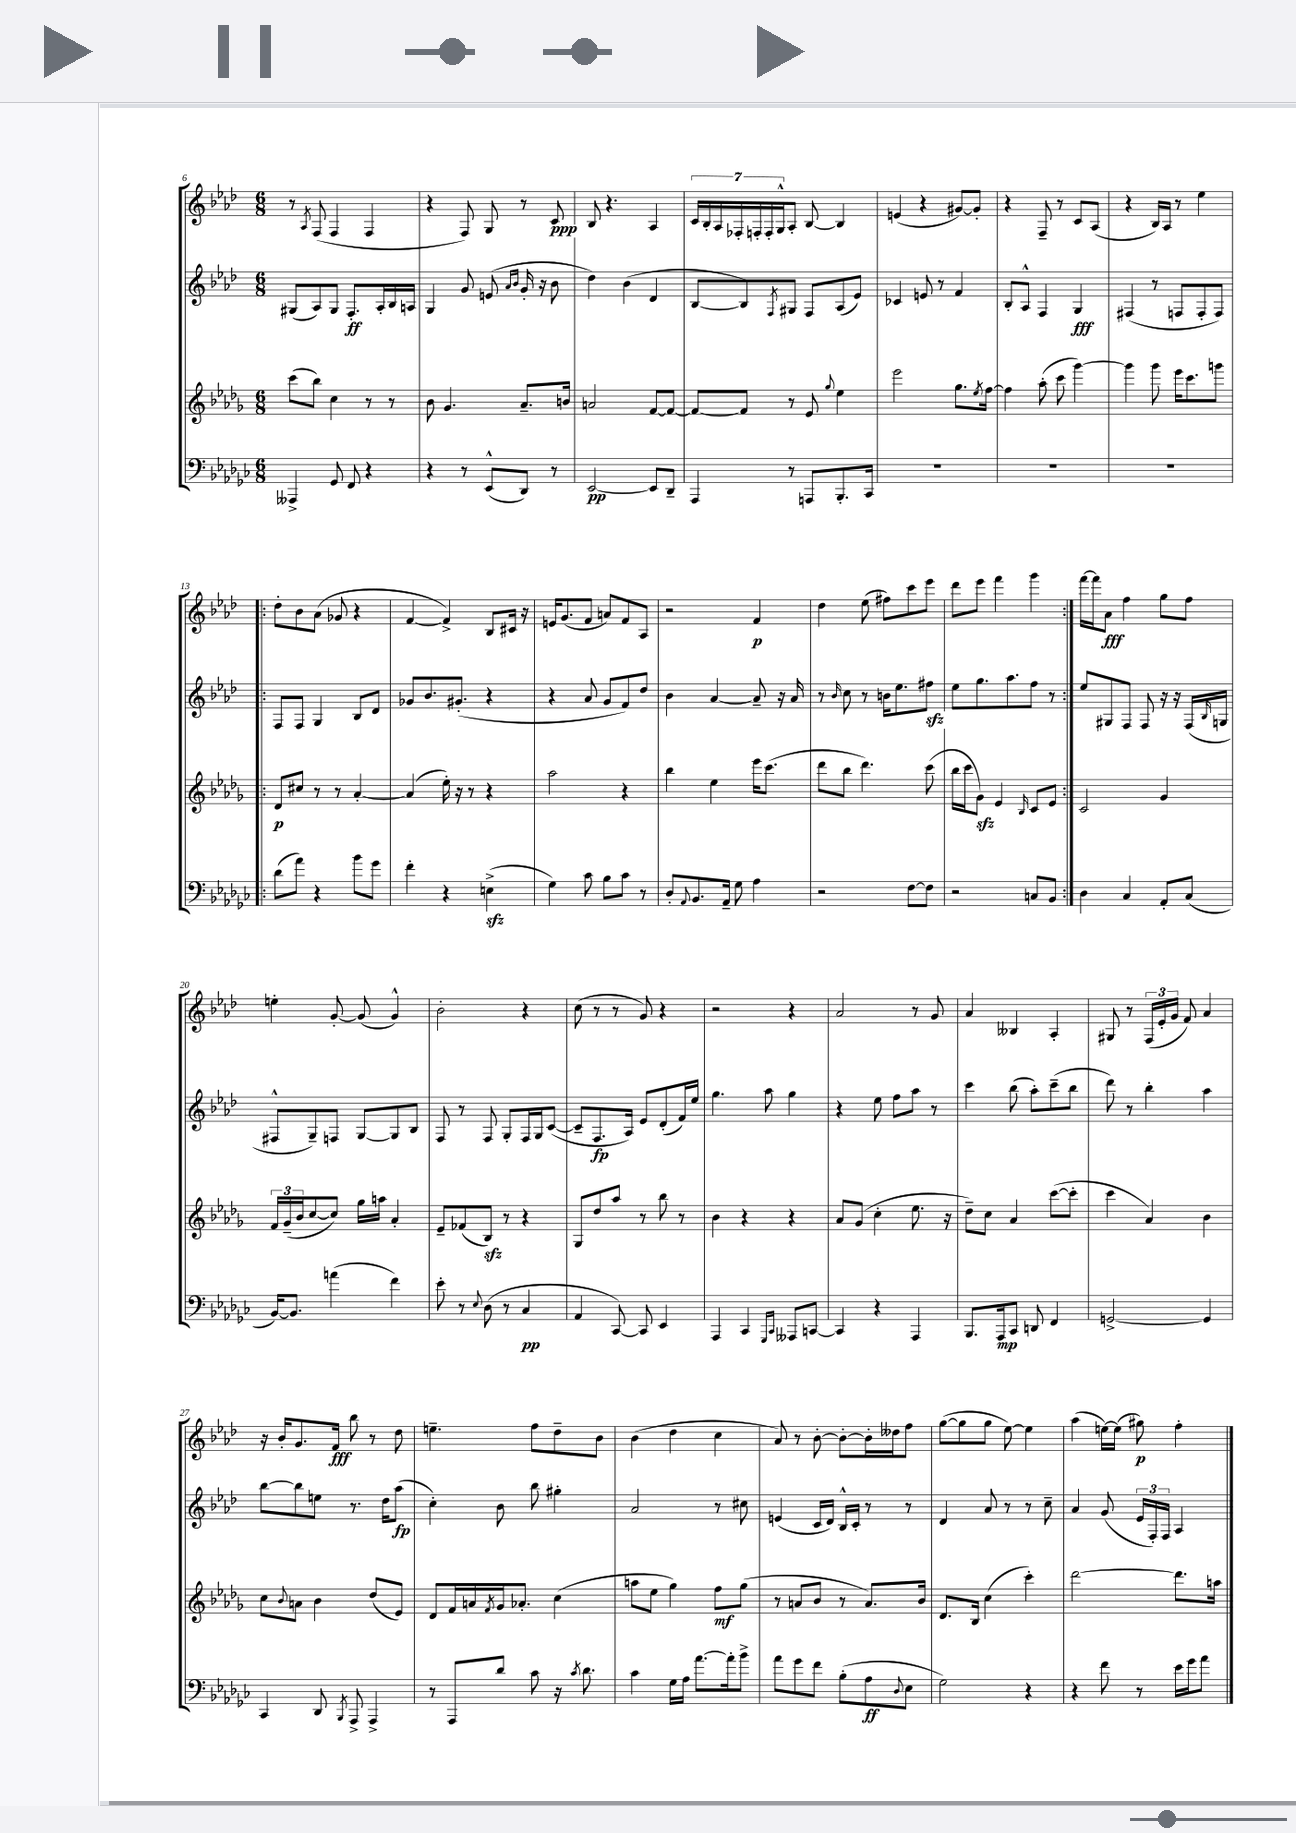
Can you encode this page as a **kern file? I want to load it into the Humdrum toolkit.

**kern	**dynam	**kern	**dynam	**kern	**dynam	**kern	**dynam
*part4	*part4	*part3	*part3	*part2	*part2	*part1	*part1
*staff4	*staff4	*staff3	*staff3	*staff2	*staff2	*staff1	*staff1
*clefF4	*	*clefG2	*	*clefG2	*	*clefG2	*
*k[b-e-a-d-g-c-]	*	*k[b-e-a-d-g-]	*	*k[b-e-a-d-]	*	*k[b-e-a-d-]	*
*M6/8	*	*M6/8	*	*M6/8	*	*M6/8	*
=6	=6	=6	=6	=6	=6	=6	=6
4AAA--X^/	.	(8ccc\L	.	(8G#X/L	.	8r	.
.	.	.	.	.	.	8qA-/	.
.	.	8bb-\J)	.	8A-/)	.	(8F/	.
8GG-/	.	4cc\	.	8G#/J	.	4F/	.
8FF/	.	.	.	8.F'/L	ff	.	.
4r	.	8r	.	.	.	4F/	.
.	.	.	.	16A-'/L	.	.	.
.	.	8r	.	16B-/	.	.	.
.	.	.	.	16An/JJ	.	.	.
=7	=7	=7	=7	=7	=7	=7	=7
4r	.	8b-\	.	4G/	.	4r	.
.	.	4.g-/	.	.	.	.	.
8r	.	.	.	8g/	.	8F/)	.
(8EE-^^/L	.	.	.	(8en/	.	8G/	.
.	.	.	.	16qqa-/LL	.	.	.
.	.	.	.	16qqb-/JJ	.	.	.
8DD-/J)	.	8.a-~/L	.	16g'/	.	8r	.
.	.	.	.	16r	.	.	.
8r	.	.	.	8b-\	.	8c/	ppp
.	.	16bn/Jk	.	.	.	.	.
=8	=8	=8	=8	=8	=8	=8	=8
[2EE-/	pp	2an/	.	4dd-\)	.	8B-/	.
.	.	.	.	.	.	4.r	.
.	.	.	.	(4b-\	.	.	.
8EE-/L]	.	[8f/L	.	4d-/	.	4A-/	.
8DD-~/J	.	8f/J_	.	.	.	.	.
=9	=9	=9	=9	=9	=9	=9	=9
4AAA-/	.	8f/L_	.	[8B-/L	.	28c/LL	.
.	.	.	.	.	.	28B-'/	.
.	.	.	.	.	.	28A-/	.
.	.	.	.	.	.	28F-X'/	.
.	.	8f/J]	.	8B-/])	.	.	.
.	.	.	.	.	.	28Fn'/	.
.	.	.	.	.	.	28F'/	.
.	.	.	.	.	.	28G^^/J	.
.	.	.	.	8qF/	.	.	.
8r	.	8r	.	8G#X/J	.	8A-'/J	.
8AAAn/L	.	8e-/	.	8F/L	.	[8B-/	.
.	.	8qqgg-/	.	.	.	.	.
8.BBB-'/	.	4ee-\	.	(8A-/	.	4B-/]	.
.	.	.	.	8e-/J)	.	.	.
16CC-/Jk	.	.	.	.	.	.	.
=10	=10	=10	=10	=10	=10	=10	=10
2.r	.	2eee-\	.	4c-X/	.	(4en/	.
.	.	.	.	8en/	.	4r	.
.	.	.	.	8r	.	.	.
.	.	8.gg-\L	.	4f/	.	[8g#X/L)	.
.	.	.	.	.	.	8g#'/J]	.
.	.	8qee-/	.	.	.	.	.
.	.	[16ff\Jk	.	.	.	.	.
=11	=11	=11	=11	=11	=11	=11	=11
2.r	.	4ff\]	.	8B-'/L	.	4r	.
.	.	.	.	8A-^^/J	.	.	.
.	.	(8aa-'\	.	4F/	.	8F~/	.
.	.	8ccc\	.	.	.	8r	.
.	.	[4ggg-\)	.	4G/	fff	8c/L	.
.	.	.	.	.	.	(8A-/J	.
=12	=12	=12	=12	=12	=12	=12	=12
2.r	.	4ggg-\]	.	(4F#X/	.	4r	.
.	.	8ggg-\	.	8r	.	16B-/LL)	.
.	.	.	.	.	.	16A-/JJ	.
.	.	16eee-\KL	.	8Fn/L	.	8r	.
.	.	8.ccc\	.	.	.	.	.
.	.	.	.	8F'/	.	4ee-\	.
.	.	8gggn\J	.	8F/J)	.	.	.
!!LO:LB:g=z
=13!|:	=13!|:	=13!|:	=13!|:	=13!|:	=13!|:	=13!|:	=13!|:
(8d-\L	.	8d-/L	p	8F/L	.	8dd-'\L	.
8a-\J)	.	8cc#X/J	.	8F/J	.	8b-\	.
4r	.	8r	.	4G/	.	(8a-\J	.
.	.	8r	.	.	.	8g-X/	.
8b-\L	.	[4a-'/	.	8B-/L	.	4r	.
8g-\J	.	.	.	8d-/J	.	.	.
=14	=14	=14	=14	=14	=14	=14	=14
4f'\	.	(4a-/]	.	8g-X/L	.	[4f/	.
.	.	.	.	8.b-/	.	.	.
4r	.	16ee-'\)	.	.	.	4f^/])	.
.	.	16r	.	(8.g#X'/J	.	.	.
.	.	8r	.	.	.	.	.
(4Enzz^\	.	4r	.	4r	.	8B-/L	.
.	.	.	.	.	.	16c#X/Jk	.
.	.	.	.	.	.	16r	.
=15	=15	=15	=15	=15	=15	=15	=15
4G-\)	.	2aa-\	.	4r	.	16en/KL	.
.	.	.	.	.	.	(8.g/	.
8c-\	.	.	.	8a-/	.	8f/J	.
8B-\L	.	.	.	8g/L	.	8an/L)	.
8c-\J	.	4r	.	8f/)	.	8f/	.
8r	.	.	.	8dd-/J	.	8A-/J	.
=16	=16	=16	=16	=16	=16	=16	=16
8D-'/L	.	4bb-\	.	4b-\	.	2r	.
8qqAA-/	.	.	.	.	.	.	.
8.BB-/	.	.	.	.	.	.	.
.	.	4ee-\	.	[4a-/	.	.	.
16AA-~/Jk	.	.	.	.	.	.	.
8G-\	.	.	.	.	.	.	.
4A-\	.	16eee-\KL	.	8a-~/]	.	4f/	p
.	.	(8.ccc\J	.	.	.	.	.
.	.	.	.	16r	.	.	.
.	.	.	.	16a-/	.	.	.
=17	=17	=17	=17	=17	=17	=17	=17
2r	.	8ddd-\L	.	8r	.	4dd-\	.
.	.	.	.	16qqb-/	.	.	.
.	.	8bb-\J	.	8cc\	.	.	.
.	.	4.ddd-\)	.	8r	.	(8ee-\	.
.	.	.	.	16bn\KL	.	8ff#X\L)	.
.	.	.	.	8.ee-\	.	.	.
[8F\L	.	.	.	.	.	8ccc\	.
8F\J]	.	(8ccc\	.	8ff#Xzz\J	.	8eee-\J	.
=18	=18	=18	=18	=18	=18	=18	=18
2r	.	16bb-\LL	.	8ee-\L	.	8ddd-\L	.
.	.	16ccc\J	.	.	.	.	.
.	.	8g-zz\J)	.	8.gg\	.	8eee-\J	.
.	.	4e-/	.	.	.	4fff\	.
.	.	.	.	8.aa-\	.	.	.
.	.	16qqB-/	.	.	.	.	.
8Cn/L	.	8c/L	.	8ff\J	.	4ggg\	.
8BB-/J	.	8e-/J	.	8r	.	.	.
=19:|!	=19:|!	=19:|!	=19:|!	=19:|!	=19:|!	=19:|!	=19:|!
4D-\	.	2c/	.	8ee-/L	.	[16fff\LL	.
.	.	.	.	.	.	16fff\J]	.
.	.	.	.	8G#X/	.	8a-\J	fff
4C-/	.	.	.	8F/J	.	4ff\	.
.	.	.	.	8F/	.	.	.
8AA-'/L	.	4g-/	.	16r	.	8gg\L	.
.	.	.	.	16r	.	.	.
(8C-/J	.	.	.	(16F/LL	.	8ff\J	.
.	.	.	.	16qqB-/	.	.	.
.	.	.	.	16Gn/JJ	.	.	.
!!LO:LB:g=z
=20	=20	=20	=20	=20	=20	=20	=20
[16BB-/KL)	.	24f/LL	.	8F#X^^/L	.	4een'\	.
.	.	(24g-~/	.	.	.	.	.
8.BB-/J]	.	.	.	.	.	.	.
.	.	24b-/J	.	.	.	.	.
.	.	[8cc/	.	8G~/)	.	.	.
(4an\	.	8cc/J])	.	8Fn/J	.	[8g'/	.
.	.	16gg-\LL	.	[8G/L	.	(8g/]	.
.	.	16aan\JJ	.	.	.	.	.
4f\)	.	4a-'/	.	8G/]	.	4g^^/)	.
.	.	.	.	8B-/J	.	.	.
=21	=21	=21	=21	=21	=21	=21	=21
8e-'\	.	8e-~/L	.	8F/	.	2b-'\	.
8r	.	(8f-X/	.	8r	.	.	.
8qqE-/	.	.	.	.	.	.	.
(8D-\	.	8B-zz/J)	.	8F/	.	.	.
8r	.	8r	.	8G'/L	.	.	.
4C-/	pp	4r	.	16F/L	.	4r	.
.	.	.	.	16G/J	.	.	.
.	.	.	.	([8c/J	.	.	.
=22	=22	=22	=22	=22	=22	=22	=22
4AA-/	.	8G-/L	.	8c~/L]	.	(8cc\	.
.	.	8dd-/	.	8.F/	fp	8r	.
[8CC-/)	.	8aa-/J	.	.	.	8r	.
.	.	.	.	16A-/Jk)	.	.	.
8CC-/]	.	8r	.	8e-/L	.	8g/)	.
4EE-/	.	8bb-\	.	(8d-'/	.	4r	.
.	.	8r	.	16f/L)	.	.	.
.	.	.	.	16ee-/JJ	.	.	.
=23	=23	=23	=23	=23	=23	=23	=23
4AAA-/	.	4b-\	.	4.gg\	.	2r	.
4CC-/	.	4r	.	.	.	.	.
.	.	.	.	8aa-\	.	.	.
16qqGGG-/LL	.	.	.	.	.	.	.
16qqCC-/JJ	.	.	.	.	.	.	.
8AAA--X/L	.	4r	.	4gg\	.	4r	.
[8CCn/J	.	.	.	.	.	.	.
=24	=24	=24	=24	=24	=24	=24	=24
4CC/]	.	8a-/L	.	4r	.	2a-/	.
.	.	(8g-/J	.	.	.	.	.
4r	.	4cc'\	.	8ee-\	.	.	.
.	.	.	.	8ff\L	.	.	.
4AAA-/	.	8.ee-\	.	8aa-\J	.	8r	.
.	.	.	.	8r	.	8g/	.
.	.	16r	.	.	.	.	.
=25	=25	=25	=25	=25	=25	=25	=25
8.BBB-/L	.	8dd-~\L)	.	4ccc\	.	4a-/	.
.	.	8cc\J	.	.	.	.	.
16AAA-/k	mp	.	.	.	.	.	.
8CC-/J	.	4a-/	.	(8bb-\	.	4B--X/	.
8DDn/	.	.	.	8aa-'\L)	.	.	.
4FF/	.	([8ccc\L	.	(8ccc~\	.	4A-'/	.
.	.	8ccc'\J]	.	8bb-\J	.	.	.
=26	=26	=26	=26	=26	=26	=26	=26
[2GGn^/	.	4ccc\	.	8ddd-\)	.	8G#X/	.
.	.	.	.	8r	.	8r	.
.	.	4a-/)	.	4bb-'\	.	(24F/LL	.
.	.	.	.	.	.	24e-'/	.
.	.	.	.	.	.	24g/JJ	.
.	.	.	.	.	.	8f/)	.
4GG/]	.	4b-\	.	4aa-\	.	4a-/	.
!!LO:LB:g=z
=27	=27	=27	=27	=27	=27	=27	=27
4CC-/	.	8cc\L	.	[8bb-\L	.	16r	.
.	.	.	.	.	.	16b-'/KL	.
.	.	8qqb-/	.	.	.	.	.
.	.	8an\J	.	8bb-\]	.	8.g/	.
8DD-/	.	4b-\	.	8een\J	.	.	.
.	.	.	.	.	.	16f/Jk	fff
8qBBB-/	.	.	.	.	.	.	.
8AAA-^/	.	.	.	8.r	.	8bb-\	.
4AAA-^/	.	(8dd-/L	.	.	.	8r	.
.	.	.	.	16dd-\KL	.	.	.
.	.	8e-/J)	.	(8aa-\J	fp	8dd-\	.
=28	=28	=28	=28	=28	=28	=28	=28
8r	.	8d-/L	.	4cc'\)	.	4.een~\	.
8AAA-/L	.	16f/L	.	.	.	.	.
.	.	16an/	.	.	.	.	.
.	.	8qf/	.	.	.	.	.
8d-/J	.	16g-/J	.	8b-\	.	.	.
.	.	8.a-X'/J	.	.	.	.	.
8c-\	.	.	.	8bb-\	.	8ff\L	.
16r	.	(4cc\	.	4gg#X'\	.	8dd-~\	.
8qc-/	.	.	.	.	.	.	.
8.d-\	.	.	.	.	.	.	.
.	.	.	.	.	.	8b-\J	.
=29	=29	=29	=29	=29	=29	=29	=29
4c-\	.	8aan\L	.	2a-/	.	(4b-\	.
.	.	8ee-\J	.	.	.	.	.
16G-\LL	.	4gg-\)	.	.	.	4dd-\	.
16A-\JJ	.	.	.	.	.	.	.
[8.a-\L	.	.	.	.	.	.	.
.	.	8ff\L	mf	8r	.	4cc\	.
16a-'\k]	.	.	.	.	.	.	.
8b-^\J	.	(8gg-\J	.	8cc#X\	.	.	.
=30	=30	=30	=30	=30	=30	=30	=30
8a-\L	.	8r	.	(4en/	.	8a-/)	.
8g-\	.	8an/L	.	.	.	8r	.
8f\J	.	8b-/J	.	16c/LL	.	[8b-'\	.
.	.	.	.	16d-/JJ)	.	.	.
(8B-'\L	.	8r	.	16B-^^/LL	.	8b-'\L_	.
.	.	.	.	16c'/JJ	.	.	.
8A-\	ff	8.a/L)	.	8r	.	16b-'\L]	.
.	.	.	.	.	.	16dd--X\J	.
8qqD-/	.	.	.	.	.	.	.
8E-\J	.	.	.	8r	.	8ff\J	.
.	.	16b-/Jk	.	.	.	.	.
=31	=31	=31	=31	=31	=31	=31	=31
2G-\)	.	8.d-/L	.	4d-/	.	([8gg\L	.
.	.	.	.	.	.	8gg\]	.
.	.	16B-/Jk	.	.	.	.	.
.	.	(4cc\	.	8a-/	.	8gg\J	.
.	.	.	.	8r	.	[8ee-\)	.
4r	.	4ccc'\)	.	8r	.	4ee-\]	.
.	.	.	.	8cc~\	.	.	.
=32	=32	=32	=32	=32	=32	=32	=32
4r	.	[2ddd-\	.	4a-/	.	(4aa-\	.
8f\	.	.	.	(8g/	.	[16een\LL)	.
.	.	.	.	.	.	(16ee\JJ]	.
8r	.	.	.	24e-/LL	.	8gg#X\)	p
.	.	.	.	24F'/)	.	.	.
.	.	.	.	24F/JJ	.	.	.
16e-\LL	.	8.ddd-\L]	.	4A-/	.	4ff'\	.
16g-\J	.	.	.	.	.	.	.
8a-\J	.	.	.	.	.	.	.
.	.	16aan\Jk	.	.	.	.	.
==	==	==	==	==	==	==	==
*-	*-	*-	*-	*-	*-	*-	*-
